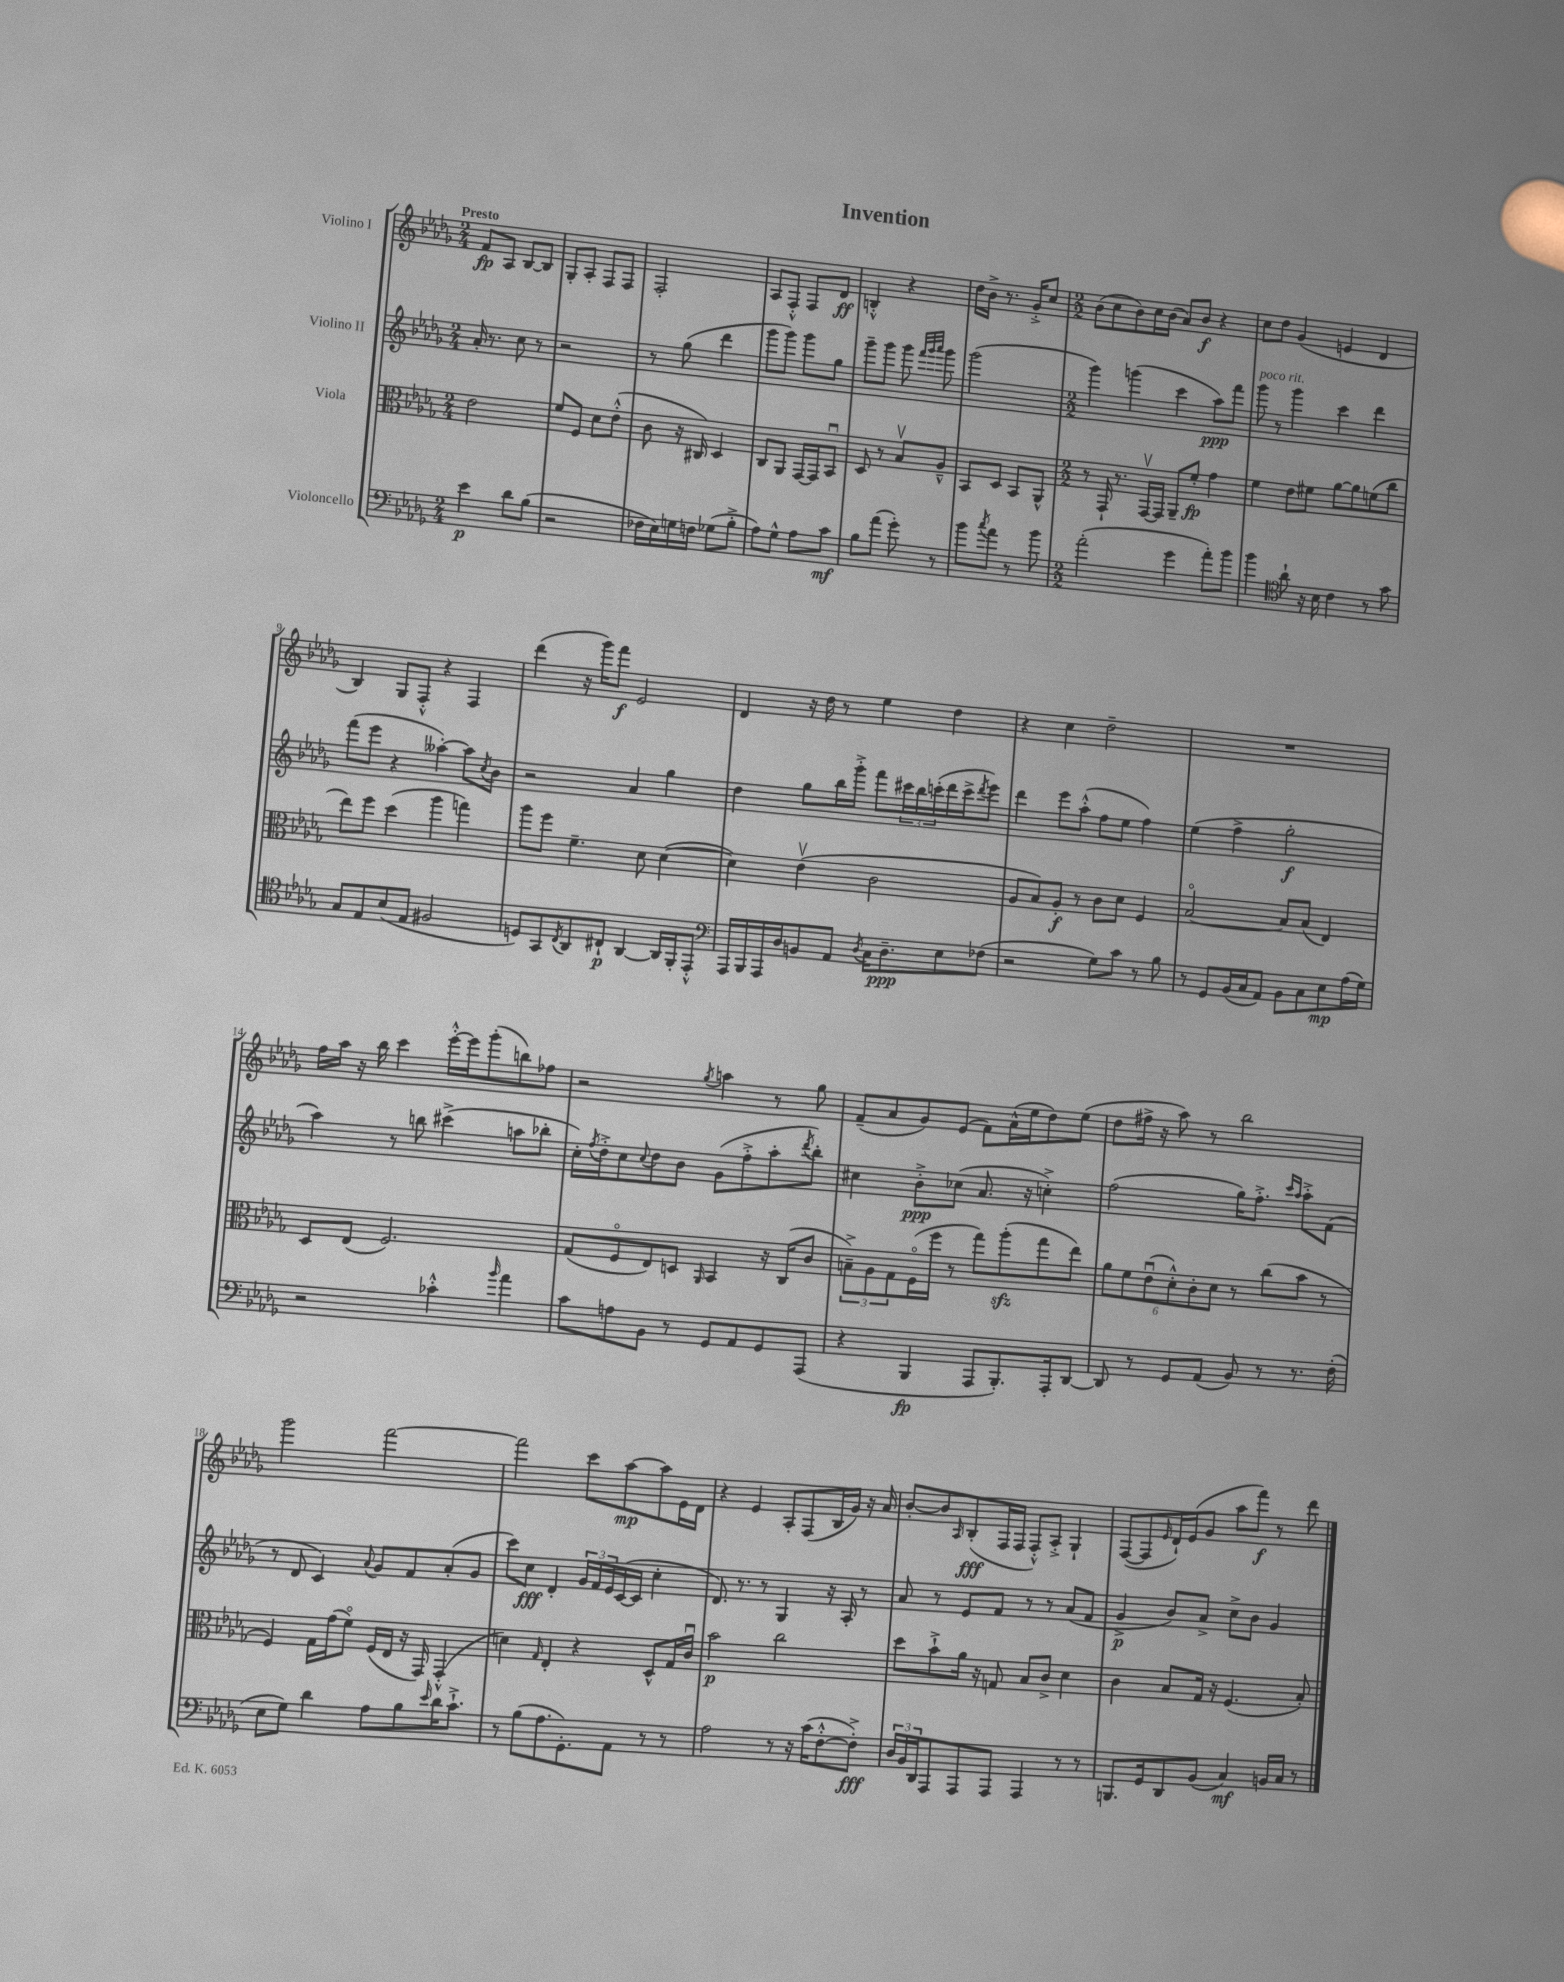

**kern	**dynam	**kern	**dynam	**kern	**dynam	**kern	**dynam
*part4	*part4	*part3	*part3	*part2	*part2	*part1	*part1
*staff4	*staff4	*staff3	*staff3	*staff2	*staff2	*staff1	*staff1
*I"Violoncello	*	*I"Viola	*	*I"Violino II	*	*I"Violino I	*
*clefF4	*	*clefC3	*	*clefG2	*	*clefG2	*
*k[b-e-a-d-g-]	*	*k[b-e-a-d-g-]	*	*k[b-e-a-d-g-]	*	*k[b-e-a-d-g-]	*
*M2/4	*	*M2/4	*	*M2/4	*	*M2/4	*
=1	=1	=1	=1	=1	=1	=1	=1
!	!	!	!	!	!	!LO:TX:a:B:t=Presto	!
4e-\	p	2e-\	.	16a-'/	.	8f/L	fp
.	.	.	.	8.r	.	.	.
.	.	.	.	.	.	8A-/J	.
8d-\L	.	.	.	8cc\	.	[8B-/L	.
(8B-\J	.	.	.	8r	.	8B-/J]	.
=2	=2	=2	=2	=2	=2	=2	=2
2r	.	8f/L	.	2r	.	8G-'/L	.
.	.	8F/J	.	.	.	8A-'/J	.
.	.	8d-\L	.	.	.	8F/L	.
.	.	(8e-'^^\J	.	.	.	8F/J	.
=3	=3	=3	=3	=3	=3	=3	=3
16F-X\LL	.	8c\	.	8r	.	2F'/	.
16E-\)	.	.	.	.	.	.	.
16Gn\	.	16r	.	(8gg-\	.	.	.
16Fn\JJ	.	16C#X/)	.	.	.	.	.
(8G-X\L	.	4D-/	.	4ddd-\	.	.	.
8B-'^\J	.	.	.	.	.	.	.
=4	=4	=4	=4	=4	=4	=4	=4
8A-\L)	.	8C/L	.	8ggg-\L	.	8A-/L	.
8G-^^\J	.	8AA-/J	.	8ggg-\J)	.	8F'^^/J	.
8A-\L	.	[16GG-/LL	.	8ggg-\L	.	8F/L	.
.	.	16GG-/J]	.	.	.	.	.
8c\J	mf	8BB-u/J	.	8gg-\J	.	8d-/J	ff
=5	=5	=5	=5	=5	=5	=5	=5
8B-\L	.	8D-/	.	8ggg-~\L	.	4Bn'^^/	.
(8a-\J	.	8r	.	8ggg-\J	.	.	.
8g-'\)	.	8B-v/L	.	8ggg-\	.	4r	.
.	.	.	.	32qqfff/LLL	.	.	.
.	.	.	.	32qqggg-/	.	.	.
.	.	.	.	32qqaaa-/JJJ	.	.	.
8r	.	8A-~^^/J	.	8ggg-\	.	.	.
=6	=6	=6	=6	=6	=6	=6	=6
8b-\L	.	8BB-/L	.	(2ggg-\	.	16dd-\LL	.
.	.	.	.	.	.	16b-^\JJ	.
8qcc/	.	.	.	.	.	.	.
8a-\J	.	8D-/J	.	.	.	8.r	.
8r	.	8BB-/L	.	.	.	.	.
.	.	.	.	.	.	16g-'^/KL	.
8b-\	.	8AA-^^/J	.	.	.	8cc/J	.
=7	=7	=7	=7	=7	=7	=7	=7
*M2/2	*	*M2/2	*	*M2/2	*	*M2/2	*
(2a-'\	.	8r	.	4ggg-\)	.	(8b-\L	.
.	.	16GG-`/	.	.	.	8cc\	.
.	.	8.r	.	.	.	.	.
.	.	.	.	(4gggn\	.	8b-\)	.
.	.	[16GG-v/LL	.	.	.	16cc\L	.
.	.	16GG-/JJ]	.	.	.	(16b-\JJ	.
4g-\	.	8AA-~/L	.	4ccc\	.	8a-/L)	.
.	.	8f'/J	fp	.	.	8b-/J	f
8a-'\L)	.	4g-\	.	8aa-\L)	ppp	4r	.
8b-\J	.	.	.	8fff\J	.	.	.
=8	=8	=8	=8	=8	=8	=8	=8
!	!	!	!	!LO:TX:a:i:t=poco rit.	!	!	!
4b-\	.	4f\	.	8ggg-\	.	8cc\L	.
.	.	.	.	8r	.	8dd-\J	.
*clefC4	*	*	*	*	*	*	*
8a-`\	.	8e-\L	.	4ggg-\	.	(4g-/	.
16r	.	8f#X\J	.	.	.	.	.
16B-\	.	.	.	.	.	.	.
4c\	.	[8a-\L	.	4ccc\	.	4en/	.
.	.	8a-\]	.	.	.	.	.
8r	.	(8fn\	.	4ddd-\	.	4d-/	.
8g-\	.	8cc\J	.	.	.	.	.
!!LO:LB:g=z
=9	=9	=9	=9	=9	=9	=9	=9
8G-/L	.	8ee-\L)	.	(8fff\L	.	4B-/)	.
8E-/	.	8ff\J	.	8eee-\J	.	.	.
(8B-/	.	(4dd-\	.	4r	.	8G-/L	.
8E-/J	.	.	.	.	.	8F'^^/J	.
2F#X/	.	4aa-\	.	[4aa--X'\)	.	4r	.
.	.	4ggn\)	.	8aa--\L]	.	4F/	.
.	.	.	.	8qcc/	.	.	.
.	.	.	.	8b-\J	.	.	.
=10	=10	=10	=10	=10	=10	=10	=10
8Dn/L)	.	8aa-\L	.	2r	.	(4ddd-\	.
8GG-/	.	8ff\J	.	.	.	.	.
8qC/	.	.	.	.	.	.	.
8AA-/	.	4.f~\	.	.	.	16r	.
.	.	.	.	.	.	16ggg-\KL)	.
8C#X`/J	p	.	.	.	.	8fff\J	f
[4AA-/	.	.	.	4a-/	.	2e-/	.
.	.	8d-\	.	.	.	.	.
16AA-/LL]	.	([4d-\	.	4gg-\	.	.	.
16FF'/J	.	.	.	.	.	.	.
8EE-'^^/J	.	.	.	.	.	.	.
=11	=11	=11	=11	=11	=11	=11	=11
*clefF4	*	*	*	*	*	*	*
16AAA-/LL	.	4d-\])	.	4dd-\	.	4d-/	.
16BBB-/	.	.	.	.	.	.	.
16AAA-/	.	.	.	.	.	.	.
16D-/J	.	.	.	.	.	.	.
8BBn/	.	(4e-v\	.	8gg-\L	.	16r	.
.	.	.	.	.	.	16dd-\	.
8AA-/J	.	.	.	16bb-\L	.	8r	.
.	.	.	.	16ggg-'^\JJ	.	.	.
8qD-/	.	.	.	.	.	.	.
16C\KL	.	2c\	.	8fff\L	.	4ee-\	.
8.D-~\	ppp	.	.	.	.	.	.
.	.	.	.	24ccc#X\L	.	.	.
.	.	.	.	24bb-\	.	.	.
.	.	.	.	(24cccn'\	.	.	.
8E-\	.	.	.	16ddd-\	.	4dd-\	.
.	.	.	.	16ccc^\J	.	.	.
.	.	.	.	8qddd-/	.	.	.
(8F-X\J	.	.	.	8eee-\J)	.	.	.
=12	=12	=12	=12	=12	=12	=12	=12
2r	.	8A-/L	.	4ddd-\	.	4r	.
.	.	8B-/)	.	.	.	.	.
.	.	8A-'/J	f	8eee-\L	.	4cc\	.
.	.	8r	.	(8aa-'^^\J	.	.	.
8G-\L)	.	8c\L	.	8ff\L	.	2dd-~\	.
8c\J	.	8d-\J	.	8ee-\J	.	.	.
8r	.	4F/	.	4ff\)	.	.	.
8B-\	.	.	.	.	.	.	.
=13	=13	=13	=13	=13	=13	=13	=13
8r	.	[2B-/	.	(4ee-\	.	1r	.
8GG-/L	.	.	.	.	.	.	.
(16BB-/L	.	.	.	4ff^\	.	.	.
16C/J	.	.	.	.	.	.	.
8AA-/J)	.	.	.	.	.	.	.
8BB-\L	.	8B-/L]	.	2gg-'\	f	.	.
8C\	.	(8B-/J	.	.	.	.	.
8E-\	mp	4E-/)	.	.	.	.	.
(16A-\L	.	.	.	.	.	.	.
16G-\JJ)	.	.	.	.	.	.	.
!!LO:LB:g=z
=14	=14	=14	=14	=14	=14	=14	=14
2r	.	8D-/L	.	4aa-\)	.	16ff\LL	.
.	.	.	.	.	.	16aa-\JJ	.
.	.	(8E-/J	.	.	.	16r	.
.	.	.	.	.	.	16bb-\	.
.	.	2.F/)	.	8r	.	4ccc\	.
.	.	.	.	8bbn\	.	.	.
4c-X'^^\	.	.	.	(4ccc#X^\	.	[16eee-'^^\LL	.
.	.	.	.	.	.	16eee-\J]	.
.	.	.	.	.	.	(8ggg-'\	.
16qqb-/	.	.	.	.	.	.	.
4a-\	.	.	.	8aan\L	.	8bbn\)	.
.	.	.	.	8bb-X'\J	.	8ff-X\J	.
=15	=15	=15	=15	=15	=15	=15	=15
8c\L	.	(8G-/L	.	16cc'\LL)	.	2r	.
.	.	.	.	8qff/	.	.	.
.	.	.	.	16dd-'^\J	.	.	.
8An\	.	8F/	.	8cc\	.	.	.
.	.	.	.	8qqcc/	.	.	.
8BB-\J	.	8E-/)	.	8dd-\	.	.	.
8r	.	8Dn/J	.	8b-\J	.	.	.
.	.	16qqAA-/	.	.	.	8qgg-/	.
8GG-/L	.	4BB-/	.	(8g-\L	.	4aan\	.
8AA-/	.	.	.	8ff'^\	.	.	.
8GG-/	.	16r	.	8aa-'\	.	8r	.
.	.	(16C/KL	.	.	.	.	.
.	.	.	.	8qddd-/	.	.	.
(8AAA-/J	.	8c/J	.	8bb-'\J)	.	8gg-\	.
=16	=16	=16	=16	=16	=16	=16	=16
4r	.	12Bn~^\L)	.	4cc#X\	.	(8f~/L	.
.	.	12A-\	.	.	.	.	.
.	.	.	.	.	.	8a-/	.
.	.	12G-\	.	.	.	.	.
4BBB-/	fp	(16F\L	.	8b-'^\L	ppp	8g-/)	.
.	.	16ff\JJ	.	.	.	.	.
.	.	8r	.	(8cc-X\J	.	(8e-/J	.
8AAA-/L	.	8gg-\L)	.	8.a-/	.	8f\L)	.
8.BBB-'/)	.	(8aa-zz'\	.	.	.	(16a-^^\L	.
.	.	.	.	16r	.	16ee-\J	.
.	.	8gg-\	.	4ccn'^\)	.	8dd-\)	.
16AAA-'/k	.	.	.	.	.	.	.
[8DD-/J	.	8ee-\J)	.	.	.	(8ee-\J	.
=17	=17	=17	=17	=17	=17	=17	=17
8DD-/]	.	12a-\L	.	(2ff\	.	8dd-\L	.
.	.	12f\	.	.	.	.	.
8r	.	.	.	.	.	16ff#X^\Jk	.
.	.	(12e-u\	.	.	.	.	.
.	.	.	.	.	.	16r	.
8GG-/L	.	12d-'^^\)	.	.	.	8aa-\)	.
.	.	12c'\	.	.	.	.	.
(8AA-/J	.	.	.	.	.	8r	.
.	.	12d-\J	.	.	.	.	.
8BB-/)	.	8r	.	16gg-\KL)	.	2bb-\	.
.	.	.	.	8.ff'^\J	.	.	.
8r	.	(8cc\L	.	.	.	.	.
.	.	.	.	16qqccc/LL	.	.	.
.	.	.	.	16qqaa-/JJ	.	.	.
8.r	.	8b-\J	.	8aa-'^\L	.	.	.
.	.	8r	.	(8f\J	.	.	.
(16F'\	.	.	.	.	.	.	.
!!LO:LB:g=z
=18	=18	=18	=18	=18	=18	=18	=18
8E-\L	.	4F/)	.	8r	.	2ggg-\	.
8G-\J)	.	.	.	8d-/	.	.	.
4d-\	.	16G-\LL	.	4c/)	.	.	.
.	.	(16g-\J	.	.	.	.	.
.	.	8f\J)	.	.	.	.	.
.	.	.	.	8qqa-/	.	.	.
8A-\L	.	(16F/LL	.	8g-/L	.	[2fff\	.
.	.	16E-/JJ	.	.	.	.	.
8B-\	.	16r	.	8f/	.	.	.
.	.	16GG-/)	.	.	.	.	.
16qqe-/	.	.	.	.	.	.	.
16d-\K	.	(4GG-'^^/	.	(8a-'/	.	.	.
8.c`^\J	.	.	.	.	.	.	.
.	.	.	.	8g-/J	.	.	.
=19	=19	=19	=19	=19	=19	=19	=19
8r	.	4dn\)	.	8ccc\L)	.	2fff\]	.
(8B-\L	.	.	.	8cc\J	fff	.	.
.	.	16qqG-/	.	.	.	.	.
8.A-\	.	4E-'/	.	4d-'/	.	.	.
8.GG-'\)	.	.	.	.	.	.	.
.	.	4r	.	24g-/LL	.	8ccc\L	.
.	.	.	.	24f/	.	.	.
.	.	.	.	24e-/	.	.	.
8AA-\J	.	.	.	([16c/	.	[8aa-\	mp
.	.	.	.	16c/JJ]	.	.	.
8r	.	8D-^^/L	.	4cc'\	.	8aa-\]	.
8r	.	16G-/L	.	.	.	16e-\L	.
.	.	16cu/JJ	.	.	.	16d-\JJ	.
=20	=20	=20	=20	=20	=20	=20	=20
2A-\	.	2b-\	p	8.d-/)	.	4r	.
.	.	.	.	8.r	.	.	.
.	.	.	.	.	.	4e-/	.
.	.	.	.	8r	.	.	.
8r	.	2cc\	.	4G-/	.	8A-'/L	.
16r	.	.	.	.	.	(8F/	.
(16c\KL	.	.	.	.	.	.	.
[8F'^^\	.	.	.	16r	.	16B-/L	.
.	.	.	.	16A-'/	.	16g-/JJ)	.
8F'^\J])	fff	.	.	8r	.	16r	.
.	.	.	.	.	.	16a-/	.
=21	=21	=21	=21	=21	=21	=21	=21
24D-/LL	.	8dd-\L	.	8a-/	.	[8b-'/L	.
24BB-/	.	.	.	.	.	.	.
24DD-/J	.	.	.	.	.	.	.
8AAA-/	.	8b-`^\	.	8r	.	8b-/]	.
.	.	.	.	.	.	16qqA-/	.
8AAA-/	.	16a-\Jk	.	8e-/L	.	(8B-'/	fff
.	.	16r	.	.	.	.	.
8AAA-/J	.	8Gn/	.	8f/J	.	16F/L	.
.	.	.	.	.	.	16F/JJ	.
4AAA-/	.	8B-/L	.	8r	.	8F'^^/L)	.
.	.	8c^/J	.	8r	.	8A-'^/J	.
8r	.	4d-\	.	(8a-/L	.	4G-`/	.
8r	.	.	.	8f/J	.	.	.
=22	=22	=22	=22	=22	=22	=22	=22
8.BBBn/L	.	4c\	.	4g-^/	p	([8F/L	.
.	.	.	.	.	.	8F/]	.
16GG-/k	.	.	.	.	.	.	.
.	.	.	.	.	.	16qqe-/	.
8DD-/	.	8B-/L	.	8b-/L)	.	16d-`/L)	.
.	.	.	.	.	.	(16e-/J	.
(8BB-/J	.	16G-/Jk	.	8a-^/J	.	8g-/J	.
.	.	16r	.	.	.	.	.
4C/)	mf	(4.F/	.	8cc^\L	.	8aa-\L	.
.	.	.	.	8b-\J	.	8fff\J)	f
16BBn/LL	.	.	.	4g-/	.	8r	.
16C/JJ	.	.	.	.	.	.	.
8r	.	8B-'/)	.	.	.	8ddd-\	.
==	==	==	==	==	==	==	==
*-	*-	*-	*-	*-	*-	*-	*-
